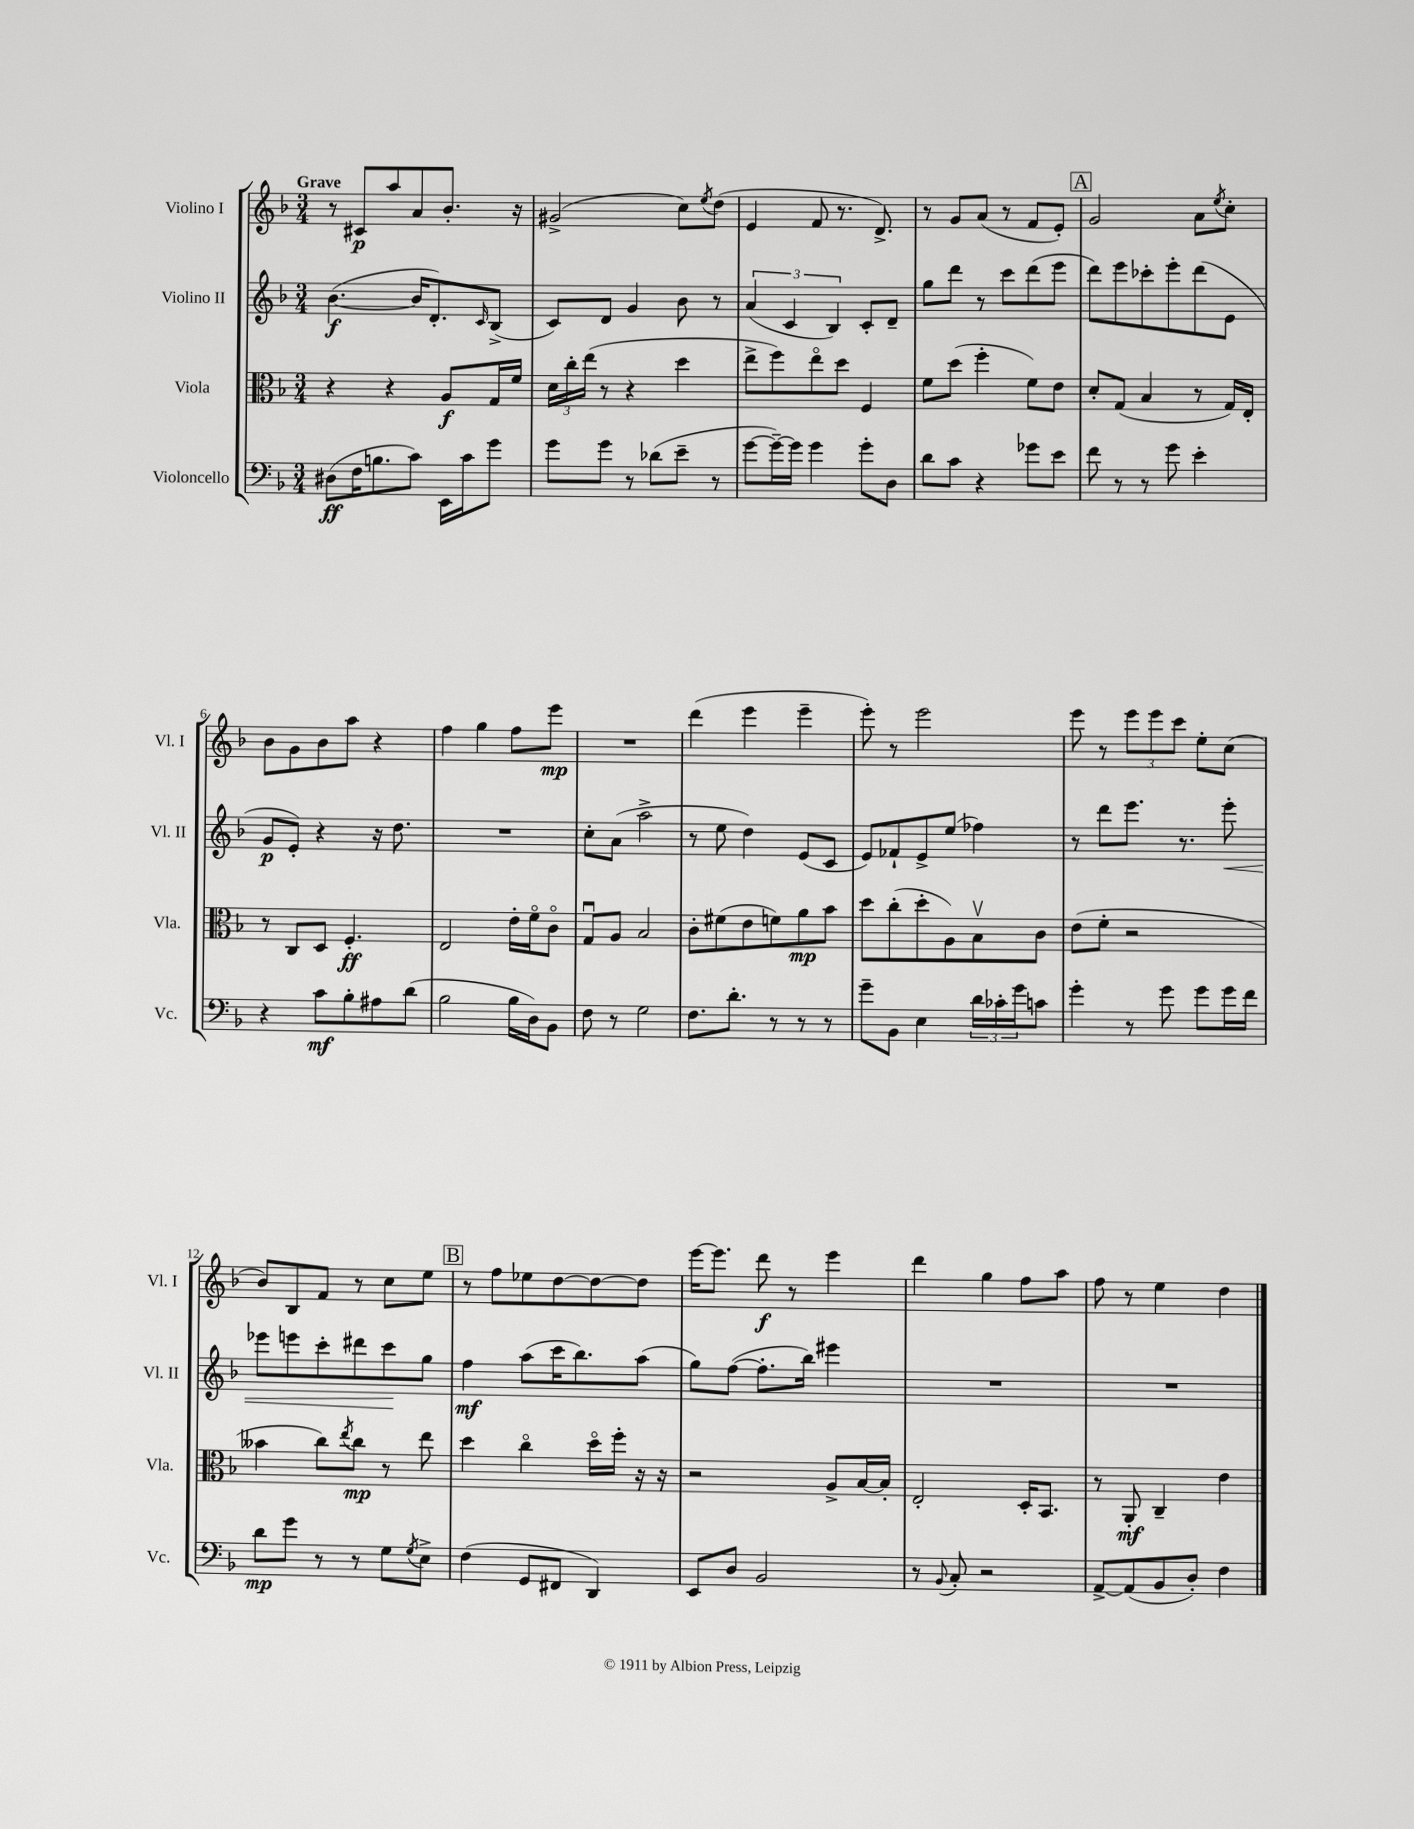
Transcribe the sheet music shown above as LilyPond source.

<<
\new StaffGroup <<
\new Staff = "s0" \with { instrumentName = "Violino I" shortInstrumentName = "Vl. I" } {
    \clef treble \key f \major \numericTimeSignature \time 3/4 \tempo "Grave"
    r8 cis'8\p a''8 a'8 bes'8.-. r16 |
    gis'2->( c''8) \acciaccatura { e''8 } d''8( |
    e'4 f'8 r8. d'8.->) |
    r8 g'8 a'8( r8 f'8 e'8-.) |
    \mark \markup { \box "A" } g'2 a'8 \acciaccatura { e''8 } c''8-. |
    bes'8 g'8 bes'8 a''8 r4 |
    f''4 g''4 f''8 e'''8\mp |
    R2. |
    d'''4( e'''4 e'''4-- |
    e'''8-.) r8 e'''2 |
    e'''8 r8 \tuplet 3/2 { e'''8 e'''8 c'''8 } e''8-. c''8( |
    bes'8) bes8 f'8 r8 c''8 e''8 |
    \mark \markup { \box "B" } r8 f''8 ees''8 d''8~ d''8~ d''8 |
    e'''16~ e'''8. d'''8\f r8 e'''4 |
    d'''4 g''4 f''8 a''8 |
    f''8 r8 e''4 d''4 \bar "|." |
}
\new Staff = "s1" \with { instrumentName = "Violino II" shortInstrumentName = "Vl. II" } {
    \clef treble \key f \major \numericTimeSignature \time 3/4
    bes'4.~\f( bes'16 d'8.-.) \grace { c'16 } bes8->( |
    c'8) d'8 g'4 bes'8 r8 |
    \tuplet 3/2 { a'4( c'4 bes4) } c'8-. d'8-- |
    g''8 d'''8 r8 c'''8 d'''8( e'''8 |
    \mark \markup { \box "A" } d'''8) e'''8 ces'''8-. e'''8-. d'''8( e'8 |
    g'8\p e'8-.) r4 r16 d''8. |
    R2. |
    c''8-. a'8( a''2-> |
    r8 e''8 d''4) e'8( c'8 |
    e'8) fes'8-! e'8-> e''8( fes''4) |
    r8 d'''8 e'''8. r8. e'''8-.\< |
    ees'''8 e'''8 c'''8-. dis'''8 c'''8\! g''8 |
    \mark \markup { \box "B" } f''4\mf a''8( c'''16 bes''8.) a''8( |
    g''8) f''8~( f''8.-. bes''16) eis'''4 |
    R2. |
    R2. \bar "|." |
}
\new Staff = "s2" \with { instrumentName = "Viola" shortInstrumentName = "Vla." } {
    \clef alto \key f \major \numericTimeSignature \time 3/4
    r4 r4 a8\f g16 f'16 |
    \tuplet 3/2 { d'16 c''16-. e''16( } r8 r4 d''4 |
    e''8-> f''8) e''8\flageolet d''8 f4 |
    f'8 d''8( f''4-. f'8) e'8 |
    \mark \markup { \box "A" } d'8-. g8( bes4 r8 g16) e16-. |
    r8 c8 d8 f4.-.\ff |
    e2 e'16-. f'16\flageolet c'8\flageolet |
    g8\downbow a8 bes2 |
    c'8-. fis'8( e'8 f'8) a'8\mp bes'8 |
    d''8 c''8-.( d''8-. a8) bes8\upbow c'8 |
    e'8( f'8-. r2 |
    beses'4 c''8) \acciaccatura { e''8 } c''8\mp r8 e''8 |
    \mark \markup { \box "B" } d''4 c''4\flageolet d''16\flageolet f''16-. r16 r16 |
    r2 a8-> bes16~ bes16-. |
    e2-. d16-. bes,8. |
    r8 a,8-.\mf c4-- e'4 \bar "|." |
}
\new Staff = "s3" \with { instrumentName = "Violoncello" shortInstrumentName = "Vc." } {
    \clef bass \key f \major \numericTimeSignature \time 3/4
    dis8\ff( f16 b8. c'8) e,16 c'16 g'8 |
    g'8 g'8 r8 des'8( e'8-- r8 |
    g'8~ g'16~--) g'16 g'4 g'8-. d8 |
    d'8 c'8 r4 ges'8 e'8 |
    \mark \markup { \box "A" } f'8 r8 r8 g'8 e'4-. |
    r4 c'8\mf bes8-. ais8 d'8( |
    bes2 bes16 d16) bes,8 |
    f8 r8 g2 |
    f8. d'8.-. r8 r8 r8 |
    g'8-- bes,8 e4 \tuplet 3/2 { d'16 ces'16-. g'16 } c'8 |
    g'4-. r8 g'8 g'8 g'16 f'16 |
    d'8\mp g'8 r8 r8 g8 \acciaccatura { g8 } e8-> |
    \mark \markup { \box "B" } f4( g,8 fis,8 d,4) |
    e,8 d8 bes,2 |
    r8 \appoggiatura { bes,8 } c8-. r2 |
    a,8~-> a,8( bes,8 d8-.) f4 \bar "|." |
}
>>
>>
